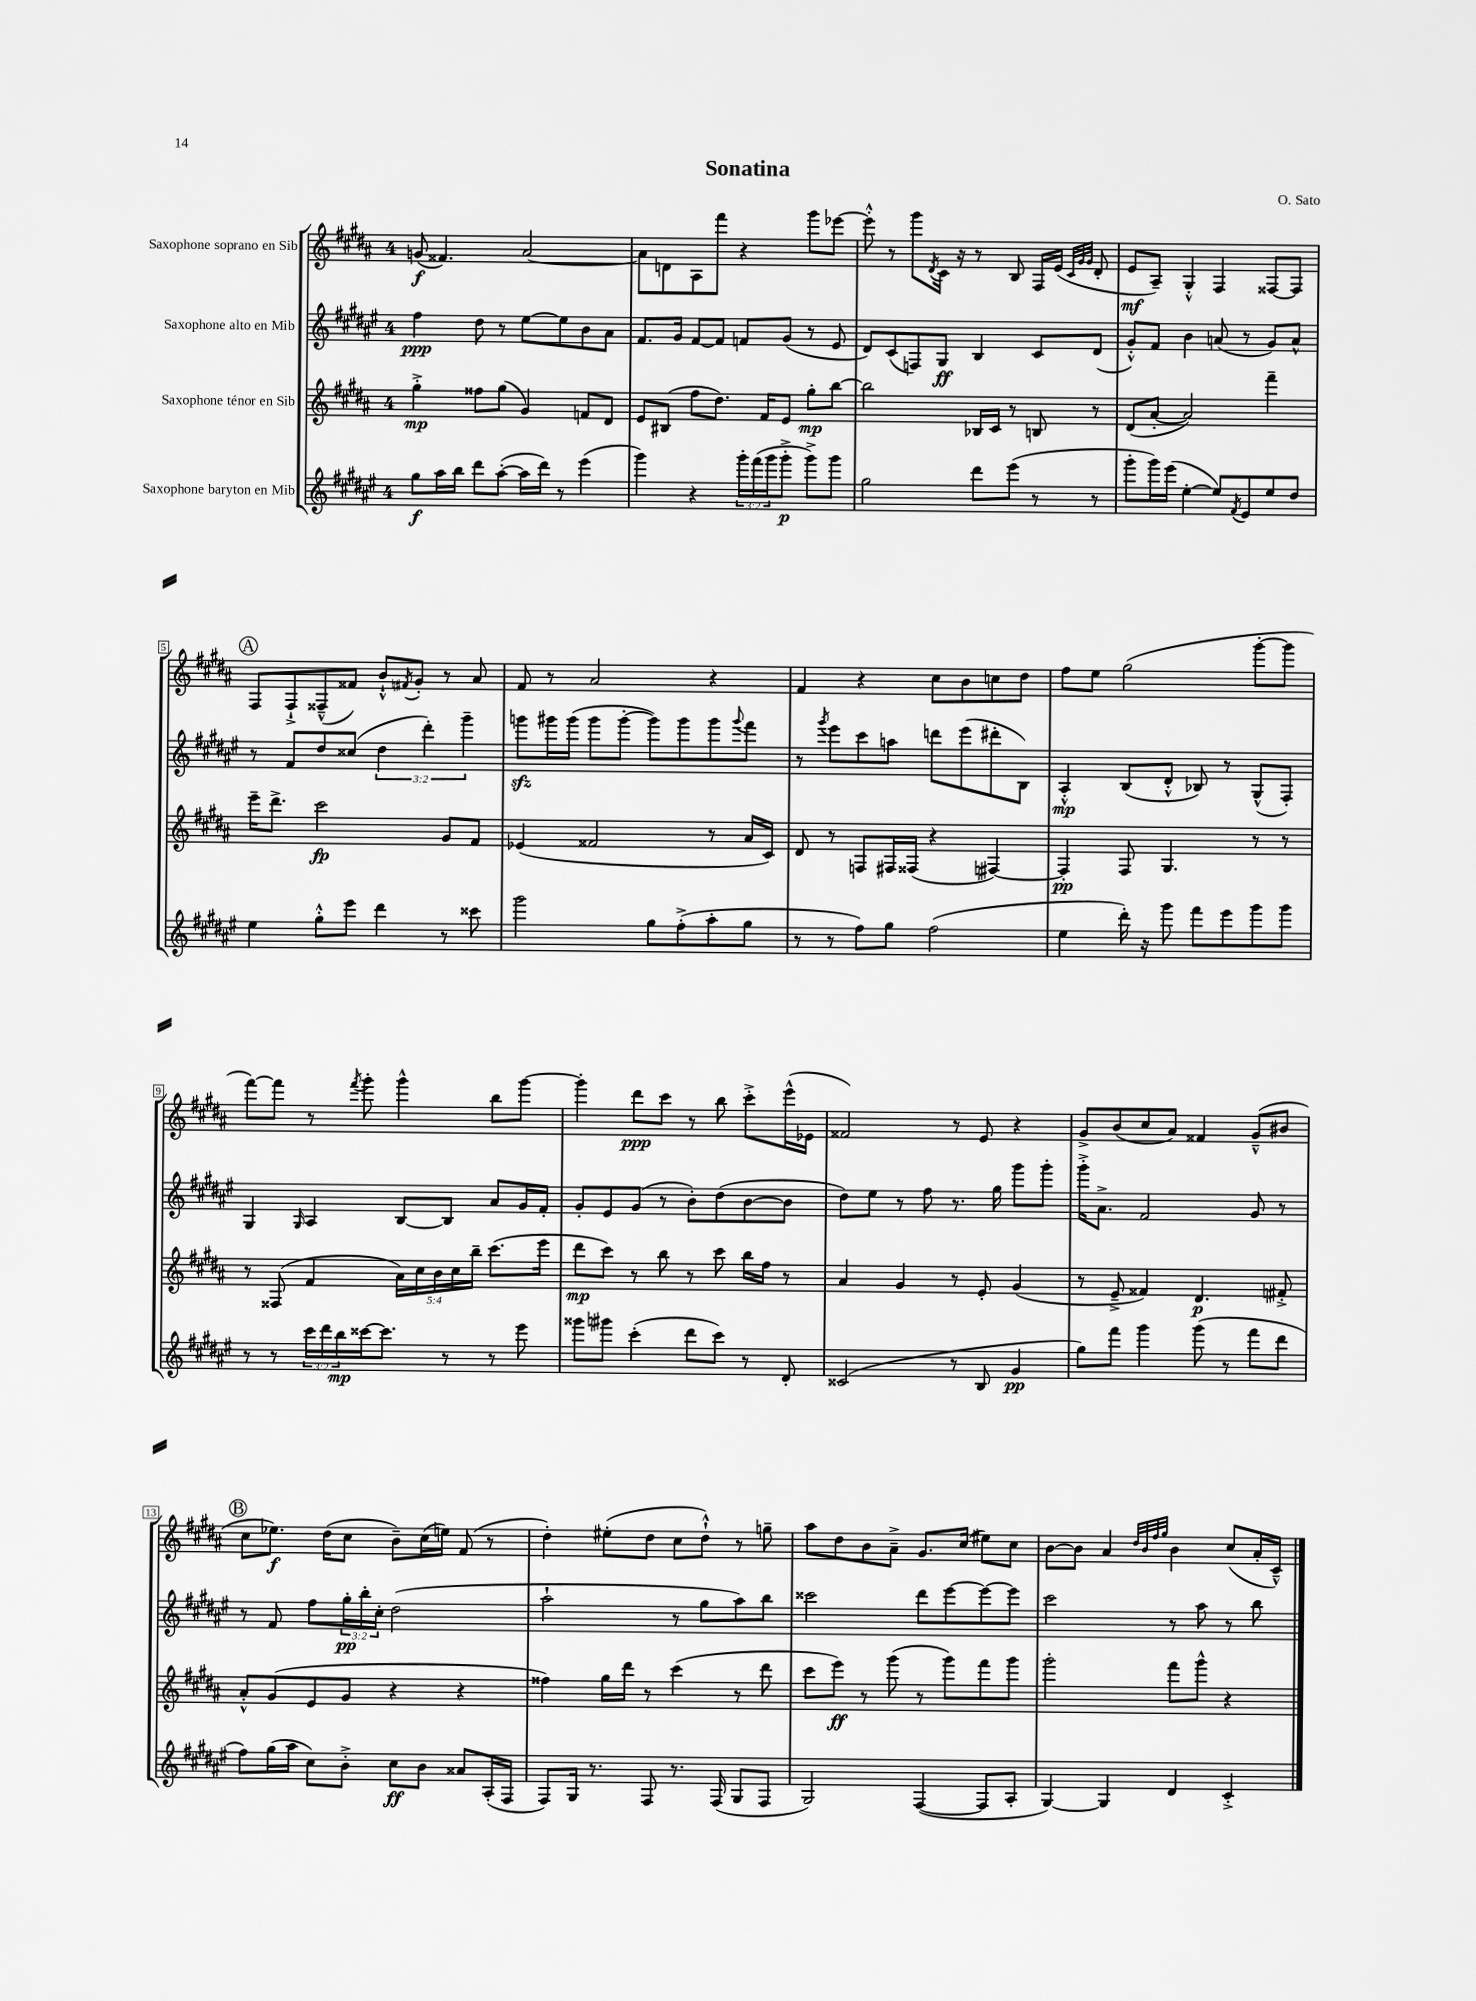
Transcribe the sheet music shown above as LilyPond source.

\header { title = "Sonatina" composer = "O. Sato" }
<<
\new StaffGroup <<
\new Staff = "s0" \with { instrumentName = "Saxophone soprano en Sib" } {
    \clef treble \key b \major \once \override Staff.TimeSignature.style = #'single-digit \time 4/4
    g'8\f( fisis'4.) ais'2~ |
    ais'8 d'8 ais8 fis'''8 r4 gis'''8 ees'''8~ |
    ees'''8-.-^ r8 gis'''8 \acciaccatura { dis'8 } cis'16 r16 r8 b8 fis16 e'16( \grace { cis'32 gis'32 gis'32 } dis'8-. |
    e'8\mf ais8--) gis4-.-^ fis4 fisis8~ fisis8 |
    \mark \markup { \circle "A" } fis8 fis8-!-> fisis8---^( fisis'8) b'8-!-^ \acciaccatura { fis'8 } gis'8-. r8 ais'8 |
    fis'8 r8 ais'2 r4 |
    fis'4 r4 cis''8 b'8 c''8 dis''8 |
    fis''8 e''8 gis''2( gis'''8~-. gis'''8 |
    fis'''8~) fis'''8 r8 \acciaccatura { fis'''8 } gis'''8-. gis'''4-^ b''8 gis'''8~ |
    gis'''4-. dis'''8\ppp cis'''8 r8 b''8 cis'''8-.-> e'''16-^( ees'16 |
    fisis'2) r8 e'8 r4 |
    gis'8-> b'8( cis''8 ais'8) fisis'4 gis'8---^( bis'8 |
    \mark \markup { \circle "B" } cis''8 ees''8.\f) dis''16( cis''8 b'8--) cis''16( e''16) fis'8( r8 |
    dis''4-.) eis''8-.( dis''8 cis''8 dis''8-!-^) r8 g''8-- |
    ais''8 dis''8 b'8 ais'8---> gis'8. cis''16( eis''8) cis''8 |
    b'8~ b'8 ais'4 \grace { dis''32 b'32 fis''32 gis''32 } b'4 cis''8( ais'16-. cis'16---^) \bar "|." |
}
\new Staff = "s1" \with { instrumentName = "Saxophone alto en Mib" } {
    \clef treble \key fis \major \once \override Staff.TimeSignature.style = #'single-digit \time 4/4 \override Staff.TupletNumber.text = #tuplet-number::calc-fraction-text
    fis''4\ppp dis''8 r8 eis''8~ eis''8 b'8 ais'8 |
    fis'8. gis'16 fis'8~ fis'8 f'8 gis'8( r8 eis'8 |
    dis'8) cis'8( f8) gis8\ff b4 cis'8 dis'8( |
    gis'8-.-^) fis'8 b'4 a'8( r8 gis'8) a'8-^ |
    \mark \markup { \circle "A" } r8 fis'8 dis''8 cisis''8( \tuplet 3/2 { dis''4 dis'''4-.) gis'''4-- } |
    g'''8\sfz gis'''16 gis'''16( gis'''8 gis'''8~-. gis'''8) gis'''8 gis'''8 \appoggiatura { gis'''8 } fis'''8 |
    r8 \acciaccatura { gis'''8 } eis'''8 cis'''8 a''8 d'''8 eis'''8( dis'''8-. b8) |
    ais4-.-^\mp b8( dis'8-.-^ bes8) r8 gis8-^( fis8-.) |
    gis4 \grace { gis16 } ais4 b8~ b8 ais'8 gis'16 fis'16-. |
    gis'8-. eis'8 gis'8( r8 b'8-.) dis''8( b'8~ b'8 |
    dis''8) eis''8 r8 fis''8 r8. gis''16 gis'''8 gis'''8-. |
    gis'''16-.-> ais'8.-> fis'2 gis'8 r8 |
    \mark \markup { \circle "B" } r8 fis'8 fis''8 \tuplet 3/2 { gis''16-.\pp b''16-. cis''16-. } dis''2( |
    ais''2-! r8 gis''8 ais''8) b''8 |
    cisis'''2 dis'''8 eis'''8~ eis'''8~ eis'''8 |
    cis'''2 r8 ais''8 r8 b''8 \bar "|." |
}
\new Staff = "s2" \with { instrumentName = "Saxophone ténor en Sib" } {
    \clef treble \key b \major \once \override Staff.TimeSignature.style = #'single-digit \time 4/4 \override Staff.TupletNumber.text = #tuplet-number::calc-fraction-text
    gis''4-.->\mp fisis''8 gis''8( gis'4) f'8 dis'8 |
    e'8 bis8( fis''8 dis''8.) fis'16 e'8 gis''8-.\mp b''8~ |
    b''2 bes16 cis'16 r8 b8 r8 |
    dis'8( ais'8~-. ais'2) fis'''4-- |
    \mark \markup { \circle "A" } e'''16-- dis'''8.-> cis'''2\fp gis'8 fis'8 |
    ees'4( fisis'2 r8 ais'16 cis'16) |
    dis'8 r8 f8 fis16 fisis16( r4 fis4~) |
    fis4-.\pp fis8 gis4. r8 r8 |
    r8 fisis8( fis'4 \tuplet 5/4 { ais'16) cis''16 b'16 cis''16 b''16-- } cis'''8.( e'''16 |
    dis'''8\mp cis'''8) r8 b''8 r8 cis'''8 b''16 fis''16 r8 |
    ais'4 gis'4 r8 e'8-. gis'4( |
    r8 e'8---> fisis'4) dis'4.\p fis'8-.-> |
    \mark \markup { \circle "B" } ais'8-.-^ gis'8( e'8 gis'8 r4 r4 |
    fisis''4) gis''16 dis'''16 r8 cis'''4( r8 dis'''8 |
    cis'''8 e'''8\ff) r8 gis'''8( r8 gis'''8) fis'''8 gis'''8 |
    gis'''2-. fis'''8 gis'''8-^ r4 \bar "|." |
}
\new Staff = "s3" \with { instrumentName = "Saxophone baryton en Mib" } {
    \clef treble \key fis \major \once \override Staff.TimeSignature.style = #'single-digit \time 4/4 \override Staff.TupletNumber.text = #tuplet-number::calc-fraction-text
    gis''8\f ais''16 b''16 dis'''8 ais''8~-.( ais''16 dis'''16) r8 eis'''4( |
    gis'''4) r4 \tuplet 3/2 { gis'''16-. fis'''16( gis'''16 } gis'''8-.->\p gis'''8->) gis'''8 |
    gis''2 dis'''8 eis'''8( r8 r8 |
    gis'''8-. gis'''16) eis'''16( eis''4~-. eis''8) \acciaccatura { fis'8 } eis'8 eis''8 dis''8 |
    \mark \markup { \circle "A" } eis''4 gis''8-.-^ eis'''8 dis'''4 r8 cisis'''8 |
    gis'''2 gis''8 fis''8-.->( ais''8-. gis''8 |
    r8 r8 fis''8) gis''8 fis''2( |
    eis''4 dis'''16-.) r16 gis'''8 fis'''8 eis'''8 gis'''8 gis'''8 |
    r8 r8 \tuplet 3/2 { cis'''16 dis'''16 b''16\mp } cisis'''16~ cisis'''8. r8 r8 eis'''8 |
    gisis'''8 gis'''8 cis'''4-.( dis'''8 cis'''8) r8 dis'8-. |
    cisis'2( r8 b8 gis'4\pp |
    gis''8) fis'''8 gis'''4 gis'''8( r8 fis'''8 dis'''8 |
    \mark \markup { \circle "B" } fis''8) gis''16( ais''16 cis''8) b'8-.-> cis''8\ff b'8 aisis'8 ais16-.( fis16 |
    fis8) gis16 r8. fis8 r8. fis16( gis8 fis8 |
    gis2) fis4~( fis8 ais8-. |
    gis4~) gis4 dis'4 cis'4-.-> \bar "|." |
}
>>
>>
\layout { \context { \Score \override BarNumber.stencil = #(make-stencil-boxer 0.1 0.3 ly:text-interface::print) } }
